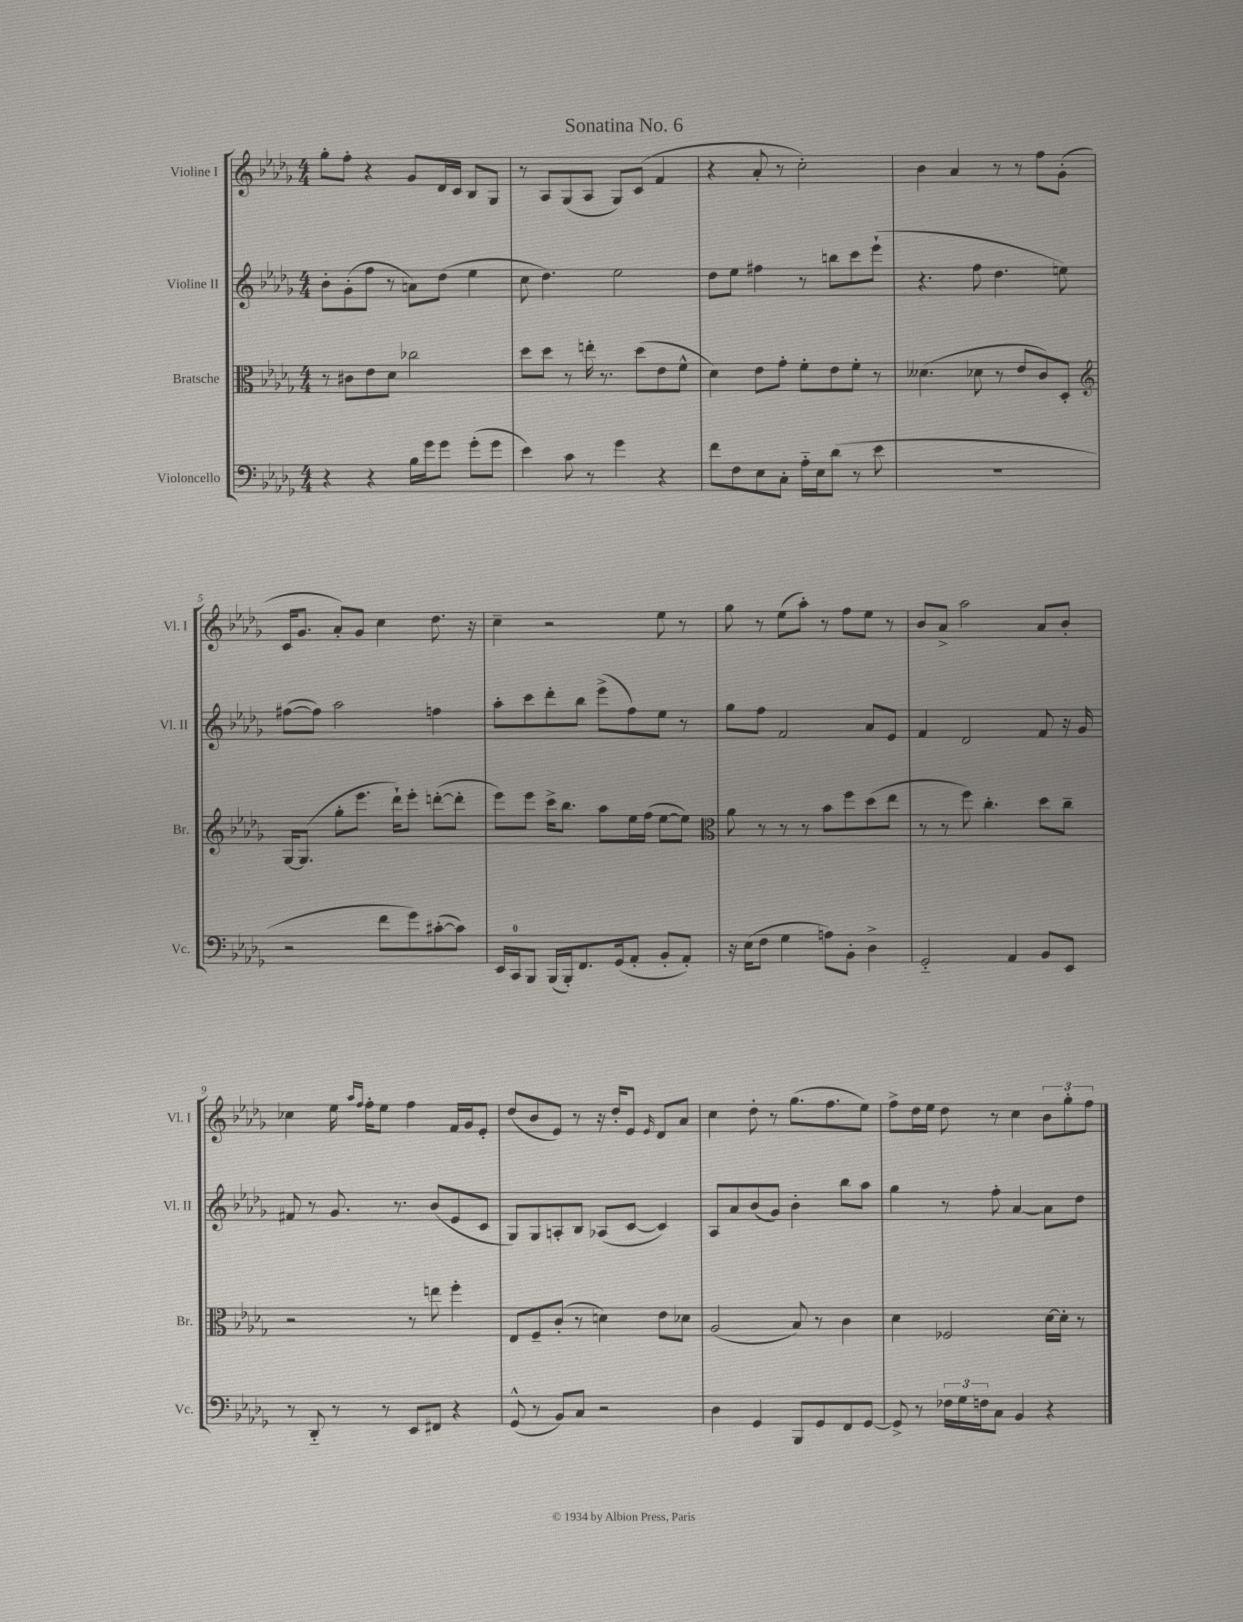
\header { title = "Sonatina No. 6" }
<<
\new StaffGroup <<
\new Staff = "s0" \with { instrumentName = "Violine I" shortInstrumentName = "Vl. I" } {
    \clef treble \key des \major \numericTimeSignature \time 4/4
    ges''8-. f''8-. r4 ges'8 des'16 c'16 bes8 ges8 |
    r8 aes8 ges8( aes8 ges8) c'8( f'4 |
    r4 aes'8-. r8 c''2-.) |
    bes'4 aes'4 r8 r8 f''8 ges'8-.( |
    c'16 ges'8. aes'8-.) ges'8 c''4 des''8. r16 |
    c''4-- r2 ees''8 r8 |
    ges''8 r8 ees''8( aes''8-.) r8 f''8 ees''8 r8 |
    bes'8 aes'8-> aes''2 aes'8 bes'8-. |
    ces''4 ees''16 \grace { aes''16 f''16 } f''16-. ees''8 f''4 f'16 ges'16 ees'8-. |
    des''8( bes'8 ees'8) r8 r16 des''16-. ees'8 \grace { ees'16 } des'8 aes'8 |
    c''4 des''8-. r8 ges''8.( f''8. ees''8) |
    f''8-> des''16 ees''16 des''8 r8 c''4 \tuplet 3/2 { bes'8 ges''8-. f''8 } \bar "|." |
}
\new Staff = "s1" \with { instrumentName = "Violine II" shortInstrumentName = "Vl. II" } {
    \clef treble \key des \major \numericTimeSignature \time 4/4
    bes'8-. ges'8-.( f''8 r8 a'8) des''8( ees''4 |
    c''8 des''4.) ees''2 |
    des''8 ees''8 fis''4 r8 b''8 c'''8 ees'''8-!( |
    r4. f''8 des''4. e''8) |
    fis''8~( fis''8) aes''2 f''4 |
    aes''8-. c'''8 des'''8-. bes''8 ees'''8->( f''8) ees''8 r8 |
    ges''8 f''8 f'2 aes'8 ees'8 |
    f'4 des'2 f'8 r16 ges'16 |
    fis'8 r8 ges'8. r8. bes'8( ees'8 c'8 |
    ges8) ges8 a8-. bes8 aes8( c'8~ c'4) |
    aes8 aes'8 bes'8( ges'8) bes'4-. bes''8 aes''8 |
    ges''4 r8 f''8-. aes'4~ aes'8 des''8 \bar "|." |
}
\new Staff = "s2" \with { instrumentName = "Bratsche" shortInstrumentName = "Br." } {
    \clef alto \key des \major \numericTimeSignature \time 4/4
    r8 cis'8 ees'8 des'8 ces''2 |
    des''8 des''8 r8 e''16-. r8. des''8( ees'8 f'8-^ |
    des'4) ees'8 ges'8-. f'8-. ees'8 f'8-. r8 |
    deses'4.( des'8 r8 ees'8 c'8) des8-. |
    \clef treble ges16~ ges8.( ges''8-. ees'''8. des'''16-!) ees'''8-. d'''8~-.( d'''8-. |
    ees'''8) ees'''8 c'''16-> bes''8. aes''8 ees''16 f''16( ees''8~ ees''8) |
    \clef alto aes'8 r8 r8 r8 bes'8 f''8 des''8( ees''8 |
    r8 r8 f''8) c''4.-. des''8 c''8-- |
    r2 r8 e''8 f''4-. |
    ees8 f8-- c'8-.( r8 d'4) ees'8 des'8 |
    aes2( bes8) r8 c'4 |
    des'4 fes2 des'16~ des'16-. r8 \bar "|." |
}
\new Staff = "s3" \with { instrumentName = "Violoncello" shortInstrumentName = "Vc." } {
    \clef bass \key des \major \numericTimeSignature \time 4/4
    r4 r4 bes16 ges'16 ges'8 ges'8-.( ges'8 |
    ees'4) c'8 r8 ges'4 r4 |
    f'8 f8 ees8 c8-. aes16-_ ees16 des'8( r8 ees'8 |
    R1 |
    r2 f'8 ges'8) cis'8~-.( cis'8) |
    ees,16 c,16-0 bes,,8 bes,,16( bes,,16-.) f,8. ges,16( aes,8-. bes,8-. aes,8-.) |
    r16 ees16( f8 ges4 a8) bes,8-. des4-> |
    ges,2-_ aes,4 bes,8 ees,8 |
    r8 des,8-_ r8 r8 ees,8 fis,8 r4 |
    ges,8-^( r8 bes,8) c8 r2 |
    des4 ges,4 bes,,8 ges,8 f,8 ges,8~ |
    ges,8-> r8 \tuplet 3/2 { fes16 ges16 f16 } c8 bes,4 r4 \bar "|." |
}
>>
>>
